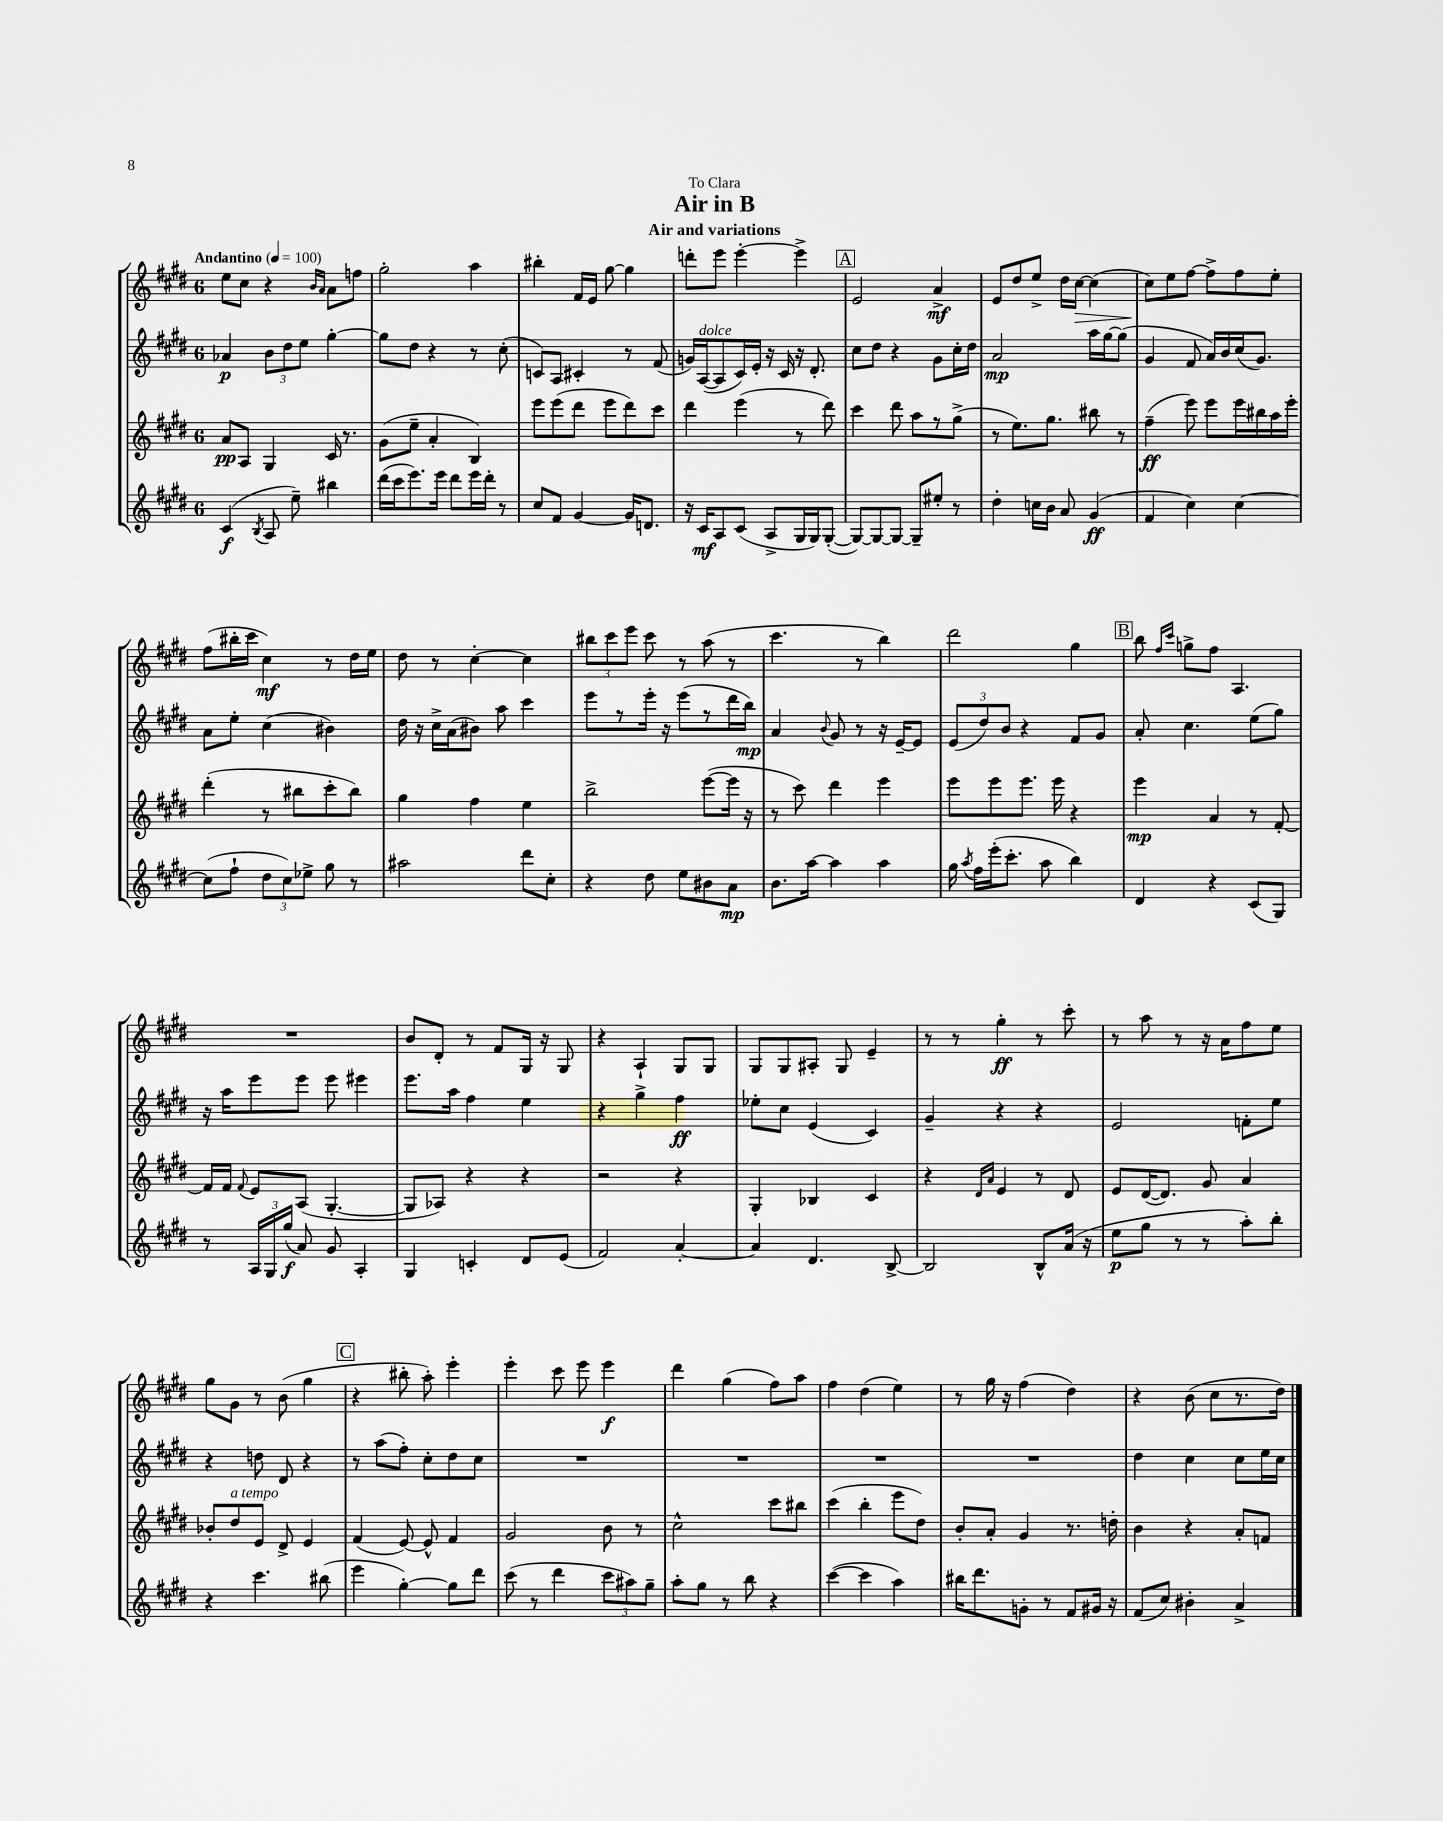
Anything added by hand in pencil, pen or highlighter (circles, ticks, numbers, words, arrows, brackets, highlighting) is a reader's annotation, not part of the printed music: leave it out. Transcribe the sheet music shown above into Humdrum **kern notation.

**kern	**dynam	**kern	**dynam	**kern	**dynam	**kern	**dynam
*part4	*part4	*part3	*part3	*part2	*part2	*part1	*part1
*staff4	*staff4	*staff3	*staff3	*staff2	*staff2	*staff1	*staff1
*clefG2	*	*clefG2	*	*clefG2	*	*clefG2	*
*k[f#c#g#d#]	*	*k[f#c#g#d#]	*	*k[f#c#g#d#]	*	*k[f#c#g#d#]	*
*M6/8	*	*M6/8	*	*M6/8	*	*M6/8	*
*MM100	*	*MM100	*	*MM100	*	*MM100	*
=1	=1	=1	=1	=1	=1	=1	=1
!	!	!	!	!	!	!LO:TX:a:B:t=Andantino	!
(4c#/	f	8a/L	pp	4a-X/	p	8ee\L	.
.	.	8A/J	.	.	.	8cc#\J	.
8qB/	.	.	.	.	.	.	.
8A/	.	4G#/	.	12b\L	.	4r	.
.	.	.	.	12dd#\	.	.	.
8ee~\)	.	.	.	.	.	.	.
.	.	.	.	12ee\J	.	.	.
.	.	.	.	.	.	16qqb/LL	.
.	.	.	.	.	.	16qqa/JJ	.
4bb#X\	.	16c#/	.	[4gg#'\	.	8a\L	.
.	.	8.r	.	.	.	.	.
.	.	.	.	.	.	8ffn\J	.
=2	=2	=2	=2	=2	=2	=2	=2
(16ddd#\LL	.	(8g#\L	.	8gg#\L]	.	2gg#'\	.
16ccc#\J	.	.	.	.	.	.	.
8.eee\)	.	8ee~\J	.	8dd#\J	.	.	.
.	.	4a'/	.	4r	.	.	.
16eee\Jk	.	.	.	.	.	.	.
8ddd#\L	.	.	.	.	.	.	.
16eee\L	.	4B/)	.	8r	.	4aa\	.
16ddd#'\JJ	.	.	.	.	.	.	.
8r	.	.	.	(8cc#'\	.	.	.
=3	=3	=3	=3	=3	=3	=3	=3
8cc#/L	.	8eee\L	.	8cn/L)	.	4bb#X'\	.
8f#/J	.	(8eee\	.	8A/J	.	.	.
[4g#/	.	8ddd#\J	.	4c#X'/	.	16f#/LL	.
.	.	.	.	.	.	16e/JJ	.
.	.	8eee\L	.	.	.	[8gg#\	.
16g#/KL]	.	8ddd#\)	.	8r	.	4gg#\]	.
8.dn/J	.	.	.	.	.	.	.
.	.	8ccc#\J	.	(8f#/	.	.	.
=4	=4	=4	=4	=4	=4	=4	=4
16r	.	4ddd#\	.	16gn/LL)	.	8dddn'\L	.
!	!	!	!	!LO:TX:a:i:t=dolce	!	!	!
16c#/KL	mf	.	.	([16A/J	.	.	.
8A/	.	.	.	8A/]	.	8eee\J	.
(8c#/J	.	(4eee\	.	16c#/L)	.	[4eee'\	.
.	.	.	.	16e'/JJ	.	.	.
8A^/L	.	.	.	16r	.	.	.
.	.	.	.	16c#/	.	.	.
16G#/L	.	8r	.	16r	.	4eee^\]	.
16G#/J)	.	.	.	8.d#'/	.	.	.
([8G#'/J	.	8ddd#\)	.	.	.	.	.
!!LO:REH:place=s1:t=A
=5	=5	=5	=5	=5	=5	=5	=5
8G#/L_)	.	4ccc#\	.	8cc#\L	.	2e/	.
8G#/_	.	.	.	8dd#\J	.	.	.
8G#/J_	.	8ddd#\	.	4r	.	.	.
8G#~/L]	.	8aa\L	.	.	.	.	.
8ee#X'/J	.	8r	.	8g#\L	.	4a^/	mf
8r	.	(8gg#^\J	.	16cc#'\L	.	.	.
.	.	.	.	16dd#\JJ	.	.	.
=6	=6	=6	=6	=6	=6	=6	=6
4dd#'\	.	8r	.	2a/	mp	8e/L	.
.	.	8.ee\L)	.	.	.	8dd#/	.
16ccn\LL	.	.	.	.	.	8ee^/J	.
16b\JJ	.	8.gg#\J	.	.	.	.	.
8a/	.	.	.	.	.	16dd#\LL	.
!	!	!	!	!	!	!	!LO:HP:b
.	.	.	.	.	.	[16cc#\JJ	>
(4g#/	ff	8bb#X\	.	16aa\LL	.	(4cc#\]	.
.	.	.	.	[16gg#\J	.	.	.
.	.	8r	.	(8gg#\J]	.	.	.
=7	=7	=7	=7	=7	=7	=7	=7
4f#/	.	(4ff#~\	ff	4g#/	.	8cc#\L)	.
.	.	.	.	.	.	8ee\	]
4cc#\)	.	8eee\)	.	8f#/	.	[8ff#\J	.
.	.	8eee\L	.	16a/LL)	.	8ff#^\L]	.
.	.	.	.	16b/	.	.	.
[4cc#\	.	16eee\L	.	(16cc#/J	.	8ff#\	.
.	.	16bb#X\	.	8.g#/J)	.	.	.
.	.	16aa\	.	.	.	8ee'\J	.
.	.	16eee'\JJ	.	.	.	.	.
!!LO:LB:g=z
=8	=8	=8	=8	=8	=8	=8	=8
(8cc#\L]	.	(4ddd#'\	.	8a\L	.	(8ff#\L	.
8ff#`\J	.	.	.	8ee'\J	.	16bb#X'\L	.
.	.	.	.	.	.	16ccc#\JJ	.
12dd#\L	.	8r	.	(4cc#\	.	4cc#\)	mf
12cc#\)	.	.	.	.	.	.	.
.	.	8bb#X\L	.	.	.	.	.
12ee-X^\J	.	.	.	.	.	.	.
8gg#\	.	8ccc#'\	.	4b#X\)	.	8r	.
8r	.	8bb#\J)	.	.	.	16dd#\LL	.
.	.	.	.	.	.	16ee\JJ	.
=9	=9	=9	=9	=9	=9	=9	=9
2aa#X\	.	4gg#\	.	16dd#\	.	8dd#\	.
.	.	.	.	16r	.	.	.
.	.	.	.	16cc#^\LL	.	8r	.
.	.	.	.	(16a\J	.	.	.
.	.	4ff#\	.	8b#X\J)	.	[4cc#'\	.
.	.	.	.	8aa\	.	.	.
8ddd#\L	.	4ee\	.	4ccc#\	.	4cc#\]	.
8cc#'\J	.	.	.	.	.	.	.
=10	=10	=10	=10	=10	=10	=10	=10
4r	.	2bb^\	.	8eee\L	.	12bb#X\L	.
.	.	.	.	.	.	12ccc#\	.
.	.	.	.	8r	.	.	.
.	.	.	.	.	.	12eee\J	.
8dd#\	.	.	.	16eee'\Jk	.	8ccc#\	.
.	.	.	.	16r	.	.	.
8ee\L	.	.	.	(8eee\L	.	8r	.
8b#X\	.	([8eee\L	.	8r	.	(8aa\	.
8a\J	mp	16eee\Jk]	.	16ddd#\L	.	8r	.
.	.	16r	.	16bb\JJ)	mp	.	.
=11	=11	=11	=11	=11	=11	=11	=11
8.b\L	.	8r	.	4a/	.	4.ccc#\	.
.	.	8ccc#\)	.	.	.	.	.
[16aa\Jk	.	.	.	.	.	.	.
.	.	.	.	8qqb/	.	.	.
4aa\]	.	4ddd#\	.	8g#/	.	.	.
.	.	.	.	8r	.	8r	.
4aa\	.	4eee\	.	16r	.	4bb\)	.
.	.	.	.	[16e~/KL	.	.	.
.	.	.	.	8e/J]	.	.	.
=12	=12	=12	=12	=12	=12	=12	=12
16gg#\	.	8eee\L	.	(12e/L	.	2ddd#\	.
8qaa/	.	.	.	.	.	.	.
16ff#\LL	.	.	.	.	.	.	.
.	.	.	.	12dd#/)	.	.	.
(16eee'\J	.	8eee\	.	.	.	.	.
.	.	.	.	12b/J	.	.	.
8.ccc#'\J	.	.	.	.	.	.	.
.	.	8.eee\J	.	4r	.	.	.
8aa\	.	.	.	.	.	.	.
.	.	16eee\	.	.	.	.	.
4bb\)	.	4r	.	8f#/L	.	4gg#\	.
.	.	.	.	8g#/J	.	.	.
!!LO:REH:place=s1:t=B
=13	=13	=13	=13	=13	=13	=13	=13
4d#/	.	4eee\	mp	8a'/	.	8bb\	.
.	.	.	.	.	.	16qqff#/LL	.
.	.	.	.	.	.	16qqccc#/JJ	.
.	.	.	.	4.cc#\	.	8ggn^\L	.
4r	.	4a/	.	.	.	8ff#\J	.
.	.	.	.	.	.	4.A/	.
(8c#/L	.	8r	.	(8ee\L	.	.	.
8G#/J)	.	[8f#'/	.	8gg#\J)	.	.	.
!!LO:LB:g=z
=14	=14	=14	=14	=14	=14	=14	=14
8r	.	16f#/LL]	.	16r	.	2.r	.
.	.	16f#/JJ	.	16aa\KL	.	.	.
.	.	8qqf#/	.	.	.	.	.
24A/LL	.	8e/L	.	8eee\	.	.	.
24G#/	.	.	.	.	.	.	.
(24gg#/JJ	f	.	.	.	.	.	.
8a/)	.	(8A/J	.	8eee\J	.	.	.
8g#/	.	[4.G#'/	.	8eee\	.	.	.
4A'/	.	.	.	4eee#X\	.	.	.
=15	=15	=15	=15	=15	=15	=15	=15
4G#/	.	8G#/L]	.	8.eee\L	.	8b/L	.
.	.	8A-X/J)	.	.	.	8d#'/J	.
.	.	.	.	16aa\Jk	.	.	.
4cn'/	.	4r	.	4ff#\	.	8r	.
.	.	.	.	.	.	8f#/L	.
8d#/L	.	4r	.	4ee\	.	16G#/Jk	.
.	.	.	.	.	.	16r	.
(8e/J	.	.	.	.	.	8G#/	.
=16	=16	=16	=16	=16	=16	=16	=16
2f#/)	.	2r	.	4r	.	4r	.
.	.	.	.	4gg#^\	.	4A`/	.
[4a'/	.	4r	.	4ff#\	ff	8G#/L	.
.	.	.	.	.	.	8G#/J	.
=17	=17	=17	=17	=17	=17	=17	=17
4a/]	.	4G#'/	.	8ee-X'\L	.	8G#/L	.
.	.	.	.	8cc#\J	.	8G#/	.
4.d#/	.	4B-X/	.	(4e/	.	8A#X'/J	.
.	.	.	.	.	.	8G#/	.
.	.	4c#/	.	4c#/)	.	4e~/	.
[8B^/	.	.	.	.	.	.	.
=18	=18	=18	=18	=18	=18	=18	=18
2B/]	.	4r	.	4g#~/	.	8r	.
.	.	.	.	.	.	8r	.
.	.	16qqd#/LL	.	.	.	.	.
.	.	16qqa/JJ	.	.	.	.	.
.	.	4e/	.	4r	.	4gg#'\	ff
8B^^/L	.	8r	.	4r	.	8r	.
(16a/Jk	.	8d#/	.	.	.	8ccc#'\	.
16r	.	.	.	.	.	.	.
=19	=19	=19	=19	=19	=19	=19	=19
8ee\L	p	8e/L	.	2e/	.	8r	.
8gg#\J	.	([16d#/K	.	.	.	8aa\	.
.	.	8.d#/J])	.	.	.	.	.
8r	.	.	.	.	.	8r	.
8r	.	8g#/	.	.	.	16r	.
.	.	.	.	.	.	16a\KL	.
8aa'\L)	.	4a/	.	8fn'\L	.	8ff#\	.
8bb'\J	.	.	.	8ee\J	.	8ee\J	.
!!LO:LB:g=z
=20	=20	=20	=20	=20	=20	=20	=20
4r	.	8b-X'/L	.	4r	.	8gg#\L	.
!	!	!LO:TX:a:i:t=a tempo	!	!	!	!	!
.	.	8dd#/	.	.	.	8g#\J	.
4.ccc#\	.	8e/J	.	8ddn\	.	8r	.
.	.	8d#^/	.	8d#/	.	(8b\	.
.	.	4e/	.	4r	.	4gg#\	.
(8bb#X\	.	.	.	.	.	.	.
!!LO:REH:place=s1:t=C
=21	=21	=21	=21	=21	=21	=21	=21
4eee\	.	(4f#/	.	8r	.	4r	.
.	.	.	.	(8aa\L	.	.	.
[4gg#'\)	.	[8e/)	.	8ff#'\J)	.	8bb#X'\	.
.	.	8e^^/]	.	8cc#'\L	.	8aa'\)	.
8gg#\L]	.	4f#/	.	8dd#\	.	4eee'\	.
8ddd#\J	.	.	.	8cc#\J	.	.	.
=22	=22	=22	=22	=22	=22	=22	=22
(8ccc#\	.	2g#/	.	2.r	.	4eee'\	.
8r	.	.	.	.	.	.	.
4ddd#\	.	.	.	.	.	8ccc#\	.
.	.	.	.	.	.	8eee\	.
12ccc#\L	.	8b\	.	.	.	4eee\	f
12aa#X\)	.	.	.	.	.	.	.
.	.	8r	.	.	.	.	.
12gg#~\J	.	.	.	.	.	.	.
=23	=23	=23	=23	=23	=23	=23	=23
8aa'\L	.	2cc#^^\	.	2.r	.	4ddd#\	.
8gg#\J	.	.	.	.	.	.	.
8r	.	.	.	.	.	(4gg#\	.
8bb\	.	.	.	.	.	.	.
4r	.	8ccc#\L	.	.	.	8ff#\L)	.
.	.	8bb#X\J	.	.	.	8aa\J	.
=24	=24	=24	=24	=24	=24	=24	=24
([4ccc#\	.	(4ccc#\	.	2.r	.	4ff#\	.
4ccc#\]	.	4bb'\	.	.	.	(4dd#\	.
4aa\)	.	8eee\L	.	.	.	4ee\)	.
.	.	8dd#\J)	.	.	.	.	.
=25	=25	=25	=25	=25	=25	=25	=25
16bb#X\KL	.	8b'/L	.	2.r	.	8r	.
8.ddd#\	.	.	.	.	.	.	.
.	.	8a'/J	.	.	.	16gg#\	.
.	.	.	.	.	.	16r	.
8gn'\J	.	4g#/	.	.	.	(4ff#\	.
8r	.	.	.	.	.	.	.
8f#/L	.	8.r	.	.	.	4dd#\)	.
16g#X/Jk	.	.	.	.	.	.	.
16r	.	16ddn'\	.	.	.	.	.
=26	=26	=26	=26	=26	=26	=26	=26
(8f#/L	.	4b\	.	4dd#\	.	4r	.
8cc#/J)	.	.	.	.	.	.	.
4b#X'\	.	4r	.	4cc#\	.	(8b\	.
.	.	.	.	.	.	8cc#\L	.
4a^/	.	8a'/L	.	8cc#\L	.	8.r	.
.	.	8fn/J	.	16ee\L	.	.	.
.	.	.	.	16cc#\JJ	.	16dd#\Jk)	.
==	==	==	==	==	==	==	==
*-	*-	*-	*-	*-	*-	*-	*-
